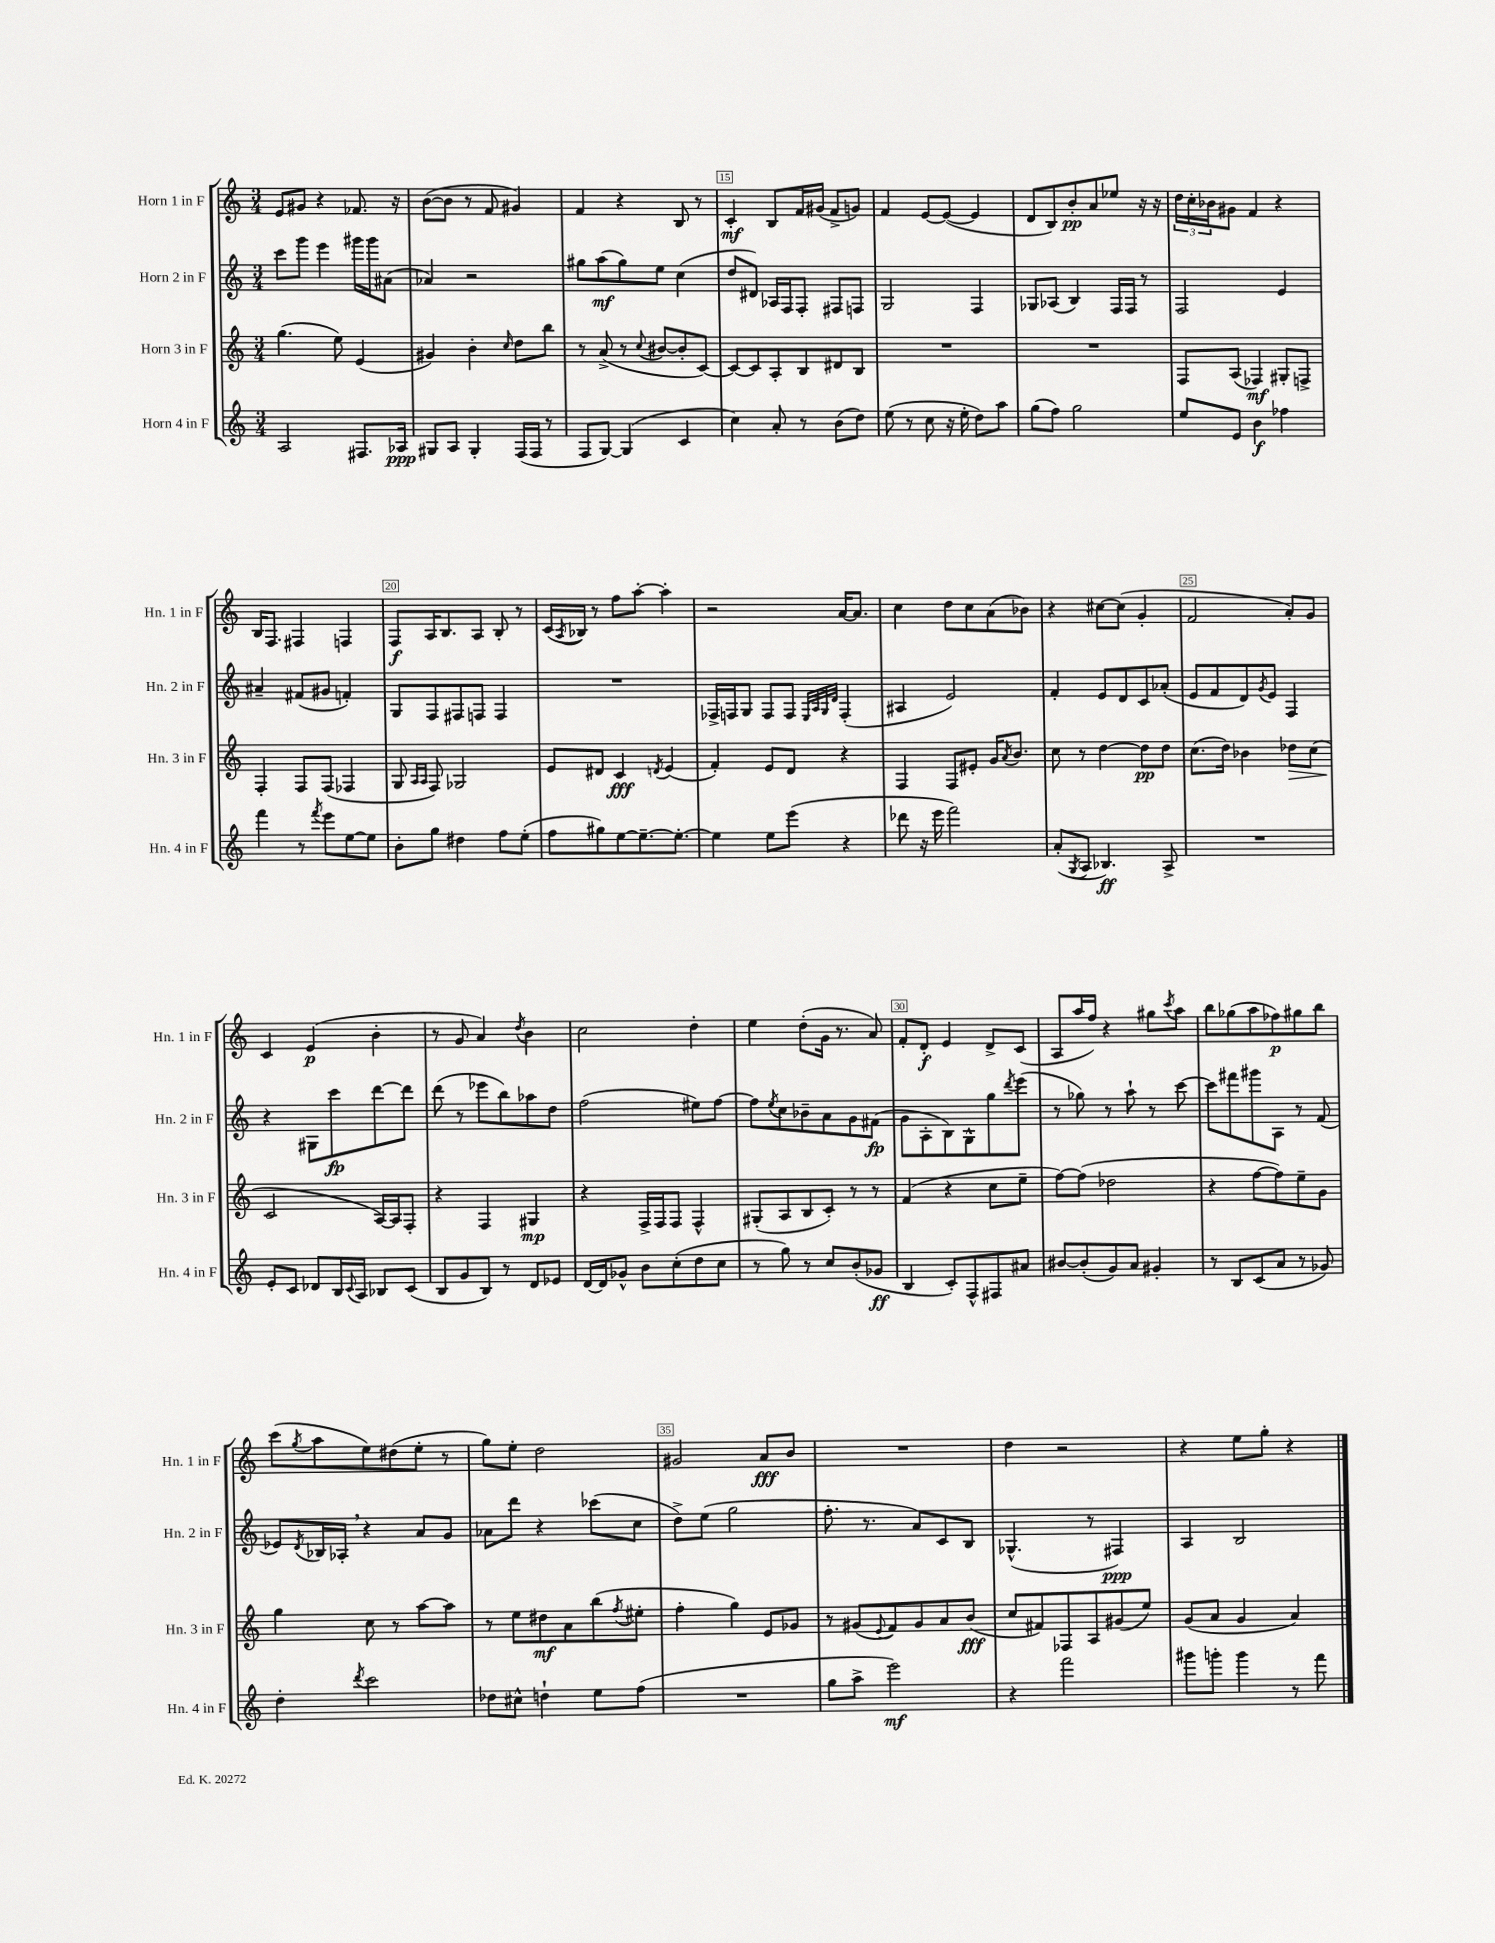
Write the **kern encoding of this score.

**kern	**dynam	**kern	**dynam	**kern	**dynam	**kern	**dynam
*part4	*part4	*part3	*part3	*part2	*part2	*part1	*part1
*staff4	*staff4	*staff3	*staff3	*staff2	*staff2	*staff1	*staff1
*I"Horn 4 in F	*	*I"Horn 3 in F	*	*I"Horn 2 in F	*	*I"Horn 1 in F	*
*I'Hn. 4 in F	*	*I'Hn. 3 in F	*	*I'Hn. 2 in F	*	*I'Hn. 1 in F	*
*clefG2	*	*clefG2	*	*clefG2	*	*clefG2	*
*k[]	*	*k[]	*	*k[]	*	*k[]	*
*M3/4	*	*M3/4	*	*M3/4	*	*M3/4	*
=12	=12	=12	=12	=12	=12	=12	=12
2A/	.	(4.gg\	.	8ccc\L	.	8e/L	.
.	.	.	.	8ggg\J	.	8g#X/J	.
.	.	.	.	4eee\	.	4r	.
.	.	8ee\)	.	.	.	.	.
8.F#X/L	.	(4e/	.	16ggg#X\LL	.	8.f-X/	.
.	.	.	.	16ggg#\J	.	.	.
.	.	.	.	(8a#X\J	.	.	.
16A-X/Jk	ppp	.	.	.	.	16r	.
=13	=13	=13	=13	=13	=13	=13	=13
8G#X/L	.	4g#X/)	.	4a-X/)	.	([8b\L	.
8A/J	.	.	.	.	.	8b\J]	.
4G#'/	.	4b'\	.	2r	.	8r	.
.	.	.	.	.	.	8f/	.
.	.	16qqcc/	.	.	.	.	.
(16F/LL	.	8dd\L	.	.	.	4g#X/)	.
16F/JJ	.	.	.	.	.	.	.
8r	.	8bb\J	.	.	.	.	.
=14	=14	=14	=14	=14	=14	=14	=14
8F/L	.	8r	.	8gg#X\L	.	4f/	.
[8G/J)	.	(8a^/	.	(8aa\	mf	.	.
(4G/]	.	8r	.	8gg#\)	.	4r	.
.	.	8qqcc/	.	.	.	.	.
.	.	[8b#X/L	.	8ee\J	.	.	.
4c/	.	8b#'/]	.	(4cc\	.	8B/	.
.	.	[8c/J)	.	.	.	8r	.
=15	=15	=15	=15	=15	=15	=15	=15
4cc\)	.	8c/L_	.	8dd/L	.	4c'/	mf
.	.	8c/]	.	8d#X/J)	.	.	.
8a'/	.	8A'/	.	16A-X/LL	.	8B/L	.
.	.	.	.	16F/J	.	.	.
8r	.	8B/	.	8F'/J	.	16f/L	.
.	.	.	.	.	.	(16g#X/JJ	.
(8b\L	.	8d#X/	.	8F#X/L	.	8f^/L	.
8dd\J)	.	8B/J	.	8Fn/J	.	8gn/J)	.
=16	=16	=16	=16	=16	=16	=16	=16
(8ee\	.	2.r	.	2G/	.	4f/	.
8r	.	.	.	.	.	.	.
8cc\	.	.	.	.	.	[8e/L	.
16r	.	.	.	.	.	(8e/J_	.
16ee'\	.	.	.	.	.	.	.
8dd\L)	.	.	.	4F/	.	4e/]	.
8aa\J	.	.	.	.	.	.	.
=17	=17	=17	=17	=17	=17	=17	=17
(8gg\L	.	2.r	.	8G-X/L	.	8d/L	.
8ff\J)	.	.	.	(8A-X/J	.	8B/)	.
2gg\	.	.	.	4B/)	.	8b'/	pp
.	.	.	.	.	.	8a/	.
.	.	.	.	16F/LL	.	8ee-X/J	.
.	.	.	.	16F/JJ	.	.	.
.	.	.	.	8r	.	16r	.
.	.	.	.	.	.	16r	.
=18	=18	=18	=18	=18	=18	=18	=18
8ee/L	.	8F/L	.	2F/	.	24dd\LL	.
.	.	.	.	.	.	24cc'\	.
.	.	.	.	.	.	24b-X\J	.
8e/J	.	(8A/J	.	.	.	8g#X\J	.
4b\	f	4F-X/)	mf	.	.	4f/	.
4ff-X\	.	8G#X'/L	.	4e/	.	4r	.
.	.	8Fn^/J	.	.	.	.	.
!!LO:LB:g=z
=19	=19	=19	=19	=19	=19	=19	=19
4fff\	.	4F'/	.	4a#X~/	.	16B/KL	.
.	.	.	.	.	.	8.F/J	.
8r	.	8F/L	.	(8f#X/L	.	4F#X/	.
8qfff/	.	.	.	.	.	.	.
8eee\L	.	(8F/J	.	8g#X/J	.	.	.
[8ee\	.	4F-X/	.	4fn'/)	.	4Fn/	.
8ee\J]	.	.	.	.	.	.	.
=20	=20	=20	=20	=20	=20	=20	=20
8b'\L	.	8G/	.	8G/L	.	8F/L	f
.	.	16qqA/LL	.	.	.	.	.
.	.	16qqA/JJ	.	.	.	.	.
8gg\J	.	8F/)	.	8F/	.	16A/K	.
.	.	.	.	.	.	8.B/	.
4dd#X\	.	2G-X/	.	8F#X/	.	.	.
.	.	.	.	8Fn/J	.	8A/J	.
8ff\L	.	.	.	4F/	.	8B'/	.
(8ee'\J	.	.	.	.	.	8r	.
=21	=21	=21	=21	=21	=21	=21	=21
8ff\L	.	8e/L	.	2.r	.	(16c/LL	.
.	.	.	.	.	.	8qA/	.
.	.	.	.	.	.	16B-X/JJ)	.
8gg#X\)	.	8d#X/J	.	.	.	8r	.
[8ee\	.	4c/	fff	.	.	8ff\L	.
8.ee~\_	.	.	.	.	.	[8aa'\J	.
.	.	8qdn/	.	.	.	.	.
.	.	(4e/	.	.	.	4aa'\]	.
8.ee'\J_	.	.	.	.	.	.	.
=22	=22	=22	=22	=22	=22	=22	=22
4ee\]	.	4f'/)	.	16F-X^/LL	.	2r	.
.	.	.	.	16Fn/J	.	.	.
.	.	.	.	8G/J	.	.	.
8ee\L	.	8e/L	.	8F/L	.	.	.
(8eee\J	.	8d/J	.	8F/J	.	.	.
.	.	.	.	32qqE/LLL	.	.	.
.	.	.	.	32qqA/	.	.	.
.	.	.	.	32qqG/	.	.	.
.	.	.	.	32qqd/JJJ	.	.	.
4r	.	4r	.	(4F'/	.	[16a/KL	.
.	.	.	.	.	.	8.a/J]	.
=23	=23	=23	=23	=23	=23	=23	=23
8ddd-X\	.	4F/	.	4A#X/	.	4cc\	.
16r	.	.	.	.	.	.	.
16eee\	.	.	.	.	.	.	.
2fff\)	.	8F/L	.	2e/)	.	8dd\L	.
.	.	8e#X'/J	.	.	.	8cc\	.
.	.	16g/KL	.	.	.	(8a\	.
.	.	8qa/	.	.	.	.	.
.	.	8.b/J	.	.	.	.	.
.	.	.	.	.	.	8b-X\J)	.
=24	=24	=24	=24	=24	=24	=24	=24
(8a'/L	.	8cc\	.	4f'/	.	4r	.
8qG/	.	.	.	.	.	.	.
8A/J	.	8r	.	.	.	.	.
4.B-X/)	ff	[4dd\	.	8e/L	.	[8cc#X\L	.
.	.	.	.	8d/	.	(8cc#\J]	.
.	.	8dd\L]	pp	8c/	.	4g'/	.
8A^/	.	8dd\J	.	(8a-X'/J	.	.	.
=25	=25	=25	=25	=25	=25	=25	=25
2.r	.	(8.cc\L	.	8e/L	.	2f/	.
.	.	.	.	8f/	.	.	.
.	.	16dd\Jk)	.	.	.	.	.
.	.	4b-X\	.	8d/)	.	.	.
.	.	.	.	8qg/	.	.	.
.	.	.	.	8e/J	.	.	.
!	!	!	!LO:HP:b	!	!	!	!
.	.	8dd-X\L	>	4F/	.	8a'/L)	.
.	.	(8cc\J	.	.	.	8g/J	.
!!LO:LB:g=z
=26	=26	=26	=26	=26	=26	=26	=26
8e'/L	.	2c/	.	4r	.	4c/	.
8c/J	.	.	.	.	.	.	.
8d-X/L	.	.	.	8G#X\L	.	(4e/	p
16B/L	.	.	.	8ccc\	fp	.	.
8qqc/	.	.	.	.	.	.	.
16A/JJ	.	.	.	.	.	.	.
8B-X/L	.	[16A/LL)	]	[8ddd\	.	4b'\	.
.	.	16A/J]	.	.	.	.	.
(8c/J	.	8F'/J	.	8ddd\J]	.	.	.
=27	=27	=27	=27	=27	=27	=27	=27
8B/L	.	4r	.	(8ddd\	.	8r	.
8g/	.	.	.	8r	.	8g/	.
8B/J)	.	4F/	.	8eee-X\L	.	4a/)	.
8r	.	.	.	8bb\)	.	.	.
.	.	.	.	.	.	8qdd/	.
8d/L	.	4G#X/	mp	8aa-X\	.	4b\	.
8e-X/J	.	.	.	8dd\J	.	.	.
=28	=28	=28	=28	=28	=28	=28	=28
[16d/LL	.	4r	.	(2ff\	.	2cc\	.
16d/J]	.	.	.	.	.	.	.
8g-X^^/J	.	.	.	.	.	.	.
8b\L	.	16F^/LL	.	.	.	.	.
.	.	16F/J	.	.	.	.	.
(8cc'\	.	8F/J	.	.	.	.	.
8dd\	.	4F^^/	.	8ee#X\L)	.	4dd'\	.
8cc\J	.	.	.	[8ff\J	.	.	.
=29	=29	=29	=29	=29	=29	=29	=29
8r	.	(8G#X'/L	.	8ff\L]	.	4ee\	.
.	.	.	.	8qee/	.	.	.
8gg\)	.	8A/	.	8cc\	.	.	.
8r	.	8B/	.	8b-X~\	.	(8dd'\L	.
8cc/L	.	8c'/J)	.	8a\	.	16g\Jk	.
.	.	.	.	.	.	8.r	.
(8b'/	.	8r	.	8g\	.	.	.
8g-X/J	ff	8r	.	(8f#X\J	fp	8a/)	.
=30	=30	=30	=30	=30	=30	=30	=30
4B/	.	(4f/	.	8g\L	.	8f'/L	.
.	.	.	.	8A'\	.	8d'/J	f
8c'/L)	.	4r	.	8B\)	.	4e/	.
8F^^/	.	.	.	8G^^\	.	.	.
8F#X/	.	8cc\L	.	8gg\	.	8d^/L	.
.	.	.	.	8qddd/	.	.	.
8a#X/J	.	8ee~\J	.	(8eee\J	.	(8c/J	.
=31	=31	=31	=31	=31	=31	=31	=31
[8b#X/L	.	[8ff\L)	.	8r	.	8A/L	.
(8b#'/]	.	(8ff\J]	.	8gg-X\)	.	16aa/L	.
.	.	.	.	.	.	16ff/JJ)	.
8g/)	.	2dd-X\	.	8r	.	4r	.
8a/J	.	.	.	8aa`\	.	.	.
4g#X'/	.	.	.	8r	.	8gg#X\L	.
.	.	.	.	.	.	8qccc/	.
.	.	.	.	[8ccc\	.	8aa\J	.
=32	=32	=32	=32	=32	=32	=32	=32
8r	.	4r	.	8ccc\L]	.	8bb\L	.
8B/L	.	.	.	8fff#X\	.	(8gg-X\	.
(8c/	.	[8ff\L	.	8ggg#X\	.	8aa\	.
8a/J	.	8ff\])	.	8A\J	.	8ff-X\)	p
8r	.	8ee~\	.	8r	.	8gg#X\	.
8g-X/)	.	8g\J	.	(8f/	.	8bb\J	.
!!LO:LB:g=z
=33	=33	=33	=33	=33	=33	=33	=33
4dd'\	.	4gg\	.	8e-X/L)	.	(8ccc\L	.
.	.	.	.	8qd/	.	8qgg/	.
.	.	.	.	16B-X/L	.	8aa\	.
.	.	.	.	16A-X',/JJ	.	.	.
8qddd/	.	.	.	.	.	.	.
2ccc\	.	8cc\	.	4r	.	8ee\)	.
.	.	8r	.	.	.	(8dd#X\	.
.	.	[8aa\L	.	8a/L	.	8ee'\J	.
.	.	8aa\J]	.	8g/J	.	8r	.
=34	=34	=34	=34	=34	=34	=34	=34
8dd-X\L	.	8r	.	8a-X\L	.	8gg\L)	.
8cc#X^^\J	.	8ee\L	.	8ddd\J	.	8ee'\J	.
4ddn`\	.	8dd#X\	mf	4r	.	2dd\	.
.	.	8a\	.	.	.	.	.
8ee\L	.	(8bb\	.	(8ccc-X\L	.	.	.
.	.	8qff/	.	.	.	.	.
(8ff\J	.	8ee#X'\J	.	8cc\J	.	.	.
=35	=35	=35	=35	=35	=35	=35	=35
2.r	.	4ff'\	.	8dd^\L)	.	2g#X/	.
.	.	.	.	(8ee\J	.	.	.
.	.	4gg\)	.	2gg\	.	.	.
.	.	8e/L	.	.	.	8a/L	fff
.	.	8g-X/J	.	.	.	8b/J	.
=36	=36	=36	=36	=36	=36	=36	=36
8gg\L	.	8r	.	8.ff'\	.	2.r	.
8aa^\J	.	(8g#X/L	.	.	.	.	.
.	.	.	.	8.r	.	.	.
.	.	8qqe/	.	.	.	.	.
2eee\)	mf	8f/)	.	.	.	.	.
.	.	8g#/	.	8a/L)	.	.	.
.	.	8a/	.	8c/	.	.	.
.	.	(8b/J	fff	8B/J	.	.	.
=37	=37	=37	=37	=37	=37	=37	=37
4r	.	8cc/L	.	(4.G-X^^/	.	4dd\	.
.	.	8f#X/)	.	.	.	.	.
2fff\	.	8F-X/	.	.	.	2r	.
.	.	8A/	.	8r	.	.	.
.	.	(8g#X/	.	4F#X/)	ppp	.	.
.	.	8ee/J)	.	.	.	.	.
=38	=38	=38	=38	=38	=38	=38	=38
8ggg#X\L	.	(8g/L	.	4A/	.	4r	.
8gggn'\J	.	8a/J	.	.	.	.	.
4ggg\	.	4g/	.	2B/	.	8ee\L	.
.	.	.	.	.	.	8gg'\J	.
8r	.	4a/)	.	.	.	4r	.
8fff\	.	.	.	.	.	.	.
==	==	==	==	==	==	==	==
*-	*-	*-	*-	*-	*-	*-	*-
